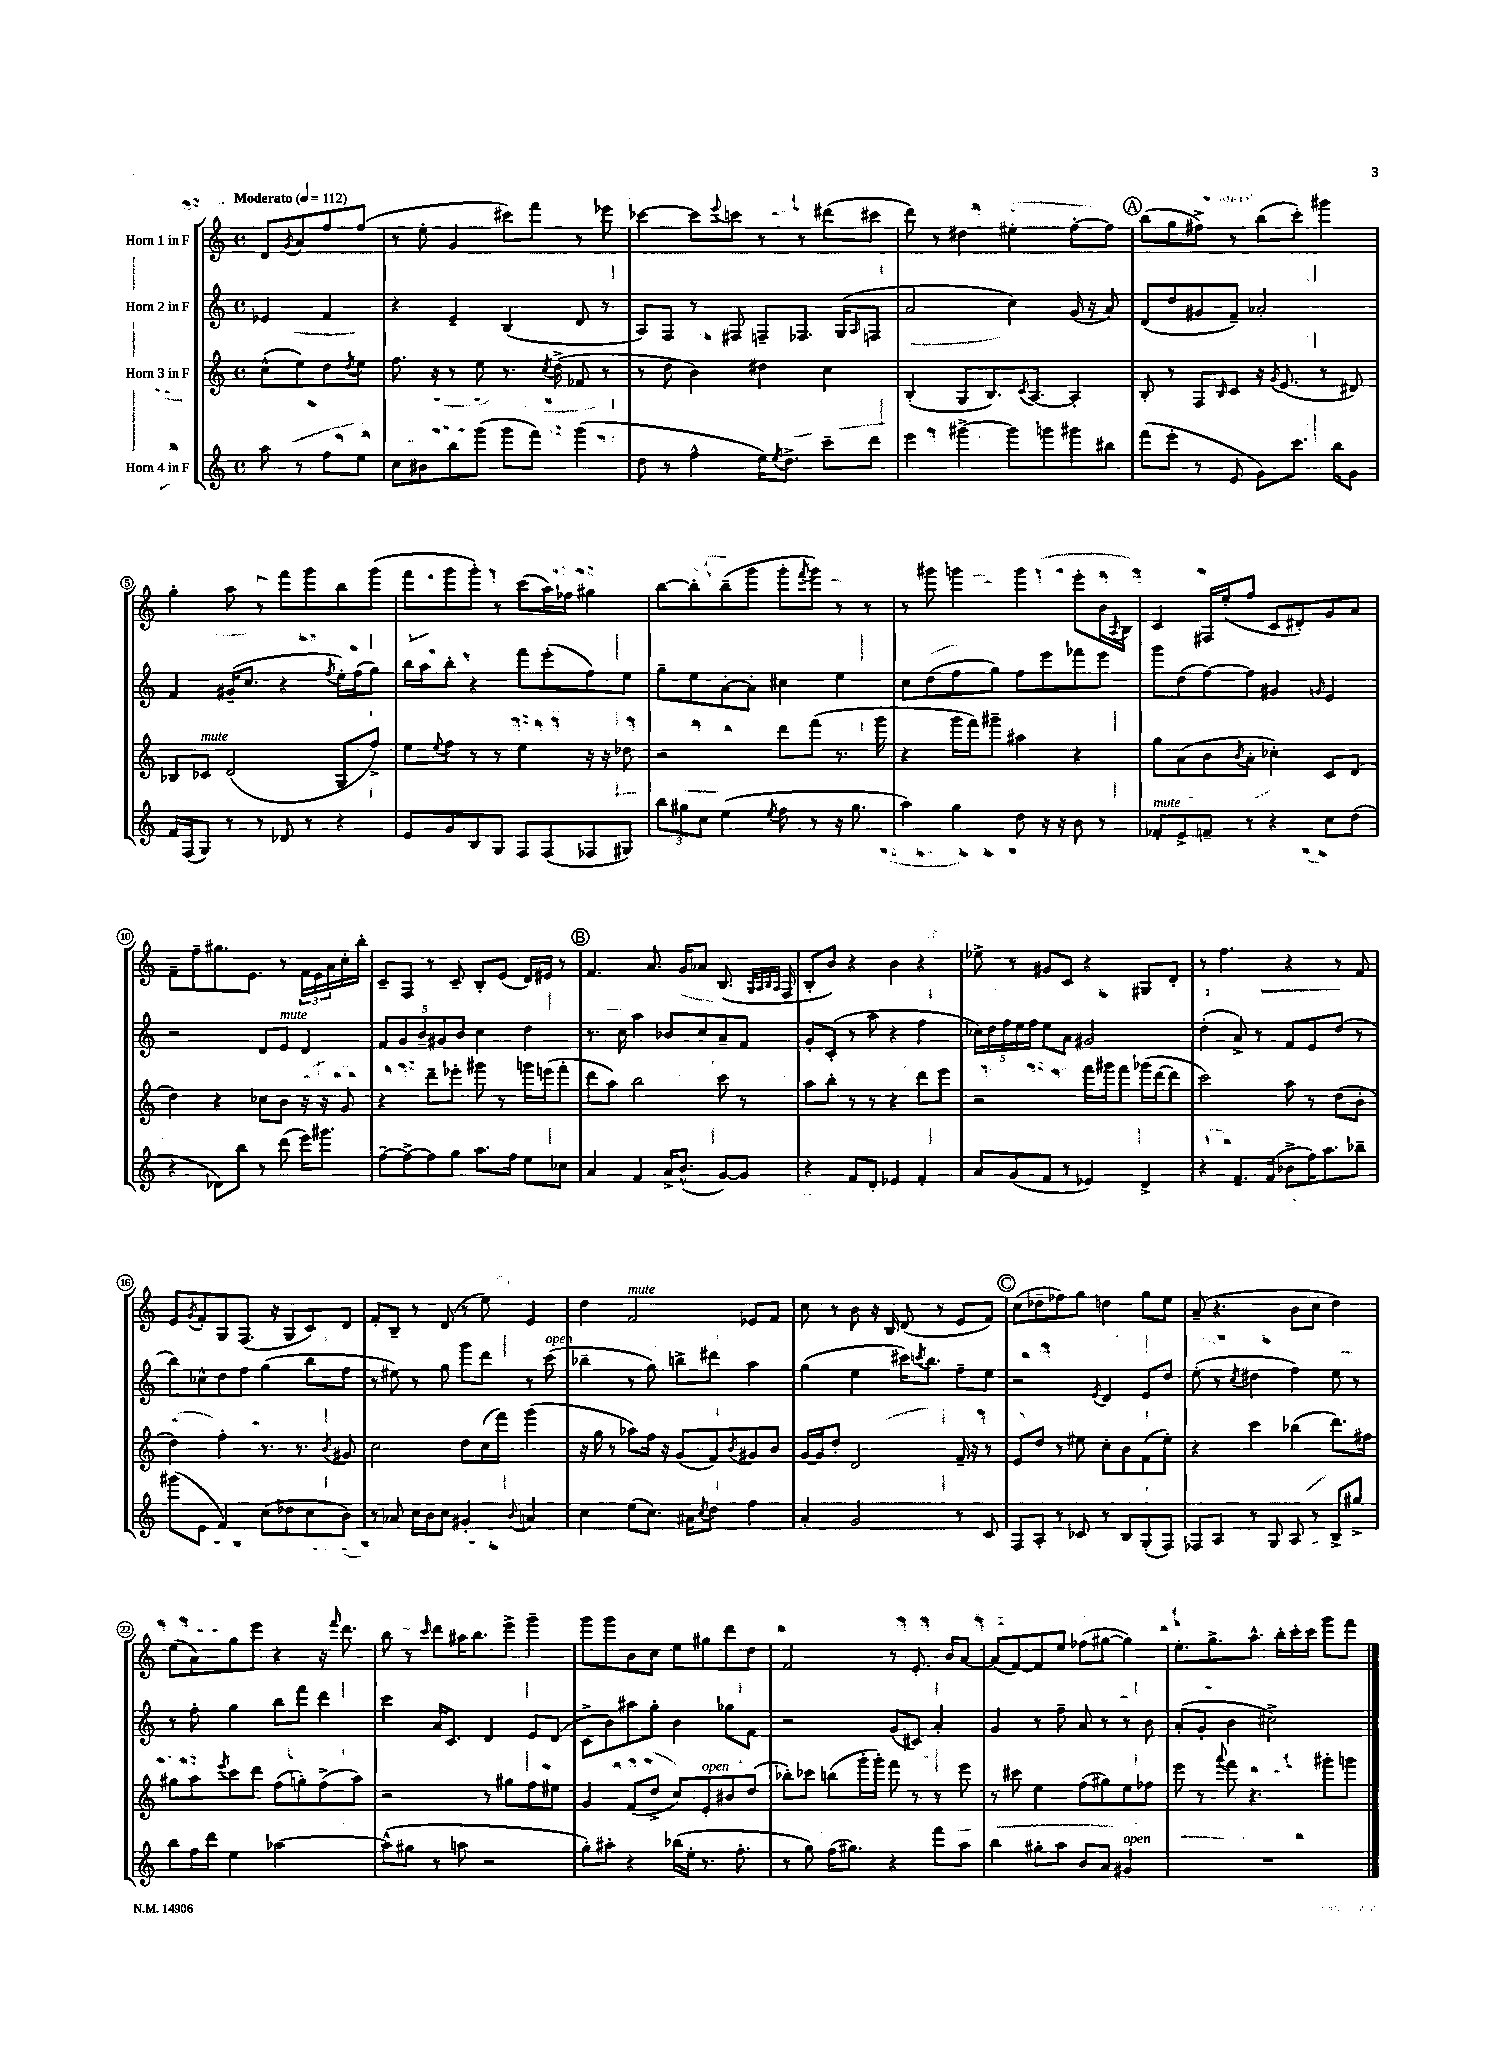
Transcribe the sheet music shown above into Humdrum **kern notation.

**kern	**kern	**kern	**kern
*staff4	*staff3	*staff2	*staff1
*clefG2	*clefG2	*clefG2	*clefG2
*k[]	*k[]	*k[]	*k[]
*M4/4	*M4/4	*M4/4	*M4/4
*met(c)	*met(c)	*met(c)	*met(c)
*MM112	*MM112	*MM112	*MM112
8aa	(8cc^^	4e-	8d
.	.	.	8qg
8r	8ee)	.	8a
8ff	8dd	4f	8ff
.	8qdd	.	.
8ee	8ee	.	(8ff
=	=	=	=
8cc	8.ff	4r	8r
8b#	.	.	8ee'
.	16r	.	.
8bb	8r	4e~	4g
(8ggg	8ee	.	.
8ggg	8.r	(4B	8ccc#)
8fff)	.	.	8fff
.	8qcc	.	.
.	(16dd^	.	.
(4ggg	8f-	8d	8r
.	8r	8r	8eee-
=	=	=	=
8dd	8r	8A)	[4ccc-
8r	8dd	8F	.
4ff^^	4b)	8r	8ccc-]
.	.	.	8qqeee
.	.	8F#	8ccc
16ee)	4dd#	8F~	8r
8qee	.	.	.
8.dd^	.	.	.
.	.	8.F-	8r
8ccc~	4cc	.	(8ddd#
.	.	(16G	.
.	.	16qqA	.
8ddd	.	8F	8ccc#
=	=	=	=
4eee	(4B'	2a	8ddd)
.	.	.	8r
[4ggg#^	8G	.	4dd#
.	8.B)	.	.
8ggg#]	.	4cc)	4ee#'
.	8qc	.	.
.	[8.A	.	.
8ggg	.	.	.
8ggg#	4A']	(16g	[8ff'
.	.	16r	.
8bb#	.	8a)	8ff]
=	=	=	=
(8fff	8B'	(8d	(8bb
8eee'	8r	8dd	8gg
8r	8F	8g#	8ff#^)
.	16qqB	.	.
8e	8c	8f~)	8r
8g)	16r	2a-'	(8bb
.	8qg	.	.
.	(8.e	.	.
8.ccc	.	.	8ccc')
.	8r	.	4ggg#
16bb	.	.	.
8g	8d#)	.	.
=	=	=	=
16f	8B-	4f	4gg'
(16F	.	.	.
8G)	8c-	.	.
8r	(2d	(16g#~	8aa
.	.	8.cc	.
8r	.	.	8r
8d-	.	4r	8fff
8r	.	.	8ggg
.	.	8qff	.
4r	8G	16ee')	8bb
.	.	(16ff	.
.	8ff^)	8gg)	(8ggg
=	=	=	=
8e	8ee	16bb	8fff
.	.	16aa	.
.	8qqee	.	.
8g	8ff	8bb'	8ggg
8B	8r	4r	8ggg')
8G	8r	.	8r
8F	4ee	8fff	(8ccc
(8F	.	(8eee'	16aa)
.	.	.	16ff-
8F-	16r	8ff)	4gg#
.	16r	.	.
8G#)	8dd-	8ee	.
=	=	=	=
12bb	2r	8gg~	[8bb
12gg#	.	.	.
.	.	8ee	8bb']
12cc	.	.	.
(4ee	.	[8a'	(8bb~
.	.	8a']	8ggg
8qee	.	.	.
8ff	8ddd	4cc#	8ggg'
.	.	.	8qfff
8r	(8fff	.	8ggg)
16r	8.r	4ee	8r
8.gg#	.	.	.
.	.	.	8r
.	16ggg	.	.
=	=	=	=
4aa)	4r	8cc	8r
.	.	(8dd	8ggg#
4gg	16ggg	8ff	4ggg
.	16fff)	.	.
.	8ggg#~	8gg)	.
8dd	4aa#	8ff	4ggg
16r	.	8eee	.
16r	.	.	.
8b	4r	8fff-	8eee'
8r	.	8eee	16b
.	.	.	8qA
.	.	.	16B
=	=	=	=
8f-'	8gg	8ggg	4c
8e^	(8a	(8dd	.
8f~	8b	[8ff)	16F#
.	.	.	(16ee'
.	8qb	.	.
8r	8a'	8ff]	8ff
4r	4cc-')	4g#	8c
.	.	.	8d#')
.	.	16qqg	.
8cc	8c	4e	8g
(8dd	(8d	.	8a
=	=	=	=
4r	4dd)	2r	8f~
.	.	.	8ff~
8d-)	4r	.	8.gg#
8bb	.	.	.
.	.	.	8.e
8r	8cc-	8d	.
(8ddd	8b	8e	8r
16eee)	16r	4d	24f
.	.	.	24e
8.ggg#	16r	.	.
.	.	.	24a
.	8g	.	16cc'
.	.	.	16bb'
=	=	=	=
[8ff~	4r	10f	8c~
.	.	10g	.
8ff^_	.	.	8F
.	.	10b~	.
8ff]	8ddd~	.	8r
.	.	10g#	.
8gg	8eee-'	.	8c~
.	.	10b	.
8.aa	8ggg#	4cc	8B'
.	8r	.	(8e
16ff	.	.	.
8ee	16ggg	4dd	16d)
.	(16eee	.	16e#
8cc-	8fff'	.	8r
=	=	=	=
4a	8ddd	8.r	4.f
.	8aa)	.	.
.	.	16cc	.
4f	2bb	4aa	.
.	.	.	8.a
16a^	.	8b-	.
(8.b^^	.	.	16g
.	.	8cc	8a-
[8g)	8ccc	8a~	(8.B
8g]	8r	8f	.
.	.	.	32qqG
.	.	.	32qqA
.	.	.	32qqB
.	.	.	32qqA
.	.	.	16F
=	=	=	=
4r	8aa	8g'	8B'
.	8bb'	(8c'	8b)
8f	8r	8r	4r
8d'	8r	8aa	.
4e-	4r	4r	4b
4f'	8ddd	4ff	4r
.	8eee	.	.
=	=	=	=
8a	2r	20cc-)	8ee-^
.	.	20dd	.
.	.	20ff	.
(8g	.	.	8r
.	.	20ee	.
.	.	20ff	.
8f	.	8ee	8g#
8r	.	8a	8c
4e-)	16fff	2g#	4r
.	16ggg#	.	.
.	8fff	.	.
4d^	(16ggg-	.	8G#
.	[16ddd	.	.
.	8ddd]	.	8d'
=	=	=	=
4r	2ccc)	(4dd'	8r
.	.	.	4.ff
8.f~	.	8a^)	.
.	.	8r	.
(16f	.	.	.
8b-^	8aa	8f	4r
16ff)	8r	8e	.
8.aa	.	.	.
.	(8dd	(8dd	8r
8bb-~	8b'	8r	8f
=	=	=	=
(8ggg#	4dd)	8bb)	8e
.	.	.	8qg
8e	.	8cc-^^	8f'
4f)	4ff'	8dd	8G
.	.	8ff	(8.F
(8cc	8.r	(4gg	.
.	.	.	16r
8dd-	.	.	8G
.	8.r	.	.
8cc	.	8bb	8c)
.	8qb	.	.
8b)	8g#	8ff	8d
=	=	=	=
8r	2cc	8r	8f'
8a-	.	8ee#)	8B~
16cc	.	8r	8r
16b	.	.	.
8cc	.	8gg	(8d
4g#'	8dd	8ggg	8r
.	(16cc	8ddd	8ee)
.	16fff)	.	.
8qqb	.	.	.
4a	(4ggg	8r	4e
.	.	(8ccc	.
=	=	=	=
4cc	16r	4bb-~	4dd
.	16gg	.	.
.	8r	.	.
(8ee	8aa-)	8r	2f
8.cc)	16ff	8gg)	.
.	16r	.	.
.	(8g	8bb^	.
16a#	.	.	.
8qcc	.	.	.
8dd	8f)	8ddd#	.
.	8qb	.	.
4ff	8g#	4aa	8e-
.	8b	.	8f
=	=	=	=
4a'	[16g	(4gg	8cc
.	16g]	.	.
.	8dd'	.	8r
2g	2d	4ee	8b
.	.	.	16r
.	.	.	16B
.	.	16ccc#)	(8d
.	.	8qccc	.
.	.	8.bb	.
.	.	.	8r
8r	16f~	8ff~	8e
.	16r	.	.
8c	8r	8ee	8f)
=	=	=	=
8F	8e	2r	(8cc
8A'	8dd	.	8dd-~
8r	8r	.	8ff-)
8c-	8ee#	.	8gg
.	.	8qe	.
8r	8cc'	4d	4dd
8B	8b	.	.
(8G'	(8f	8e	8gg
8F)	8ee#')	8dd	8ee
=	=	=	=
8F-	4r	(8ee'	(8a~
8A	.	8r	4.r
.	.	8qcc	.
8r	4ccc	4dd#	.
8G	.	.	.
8A	(4bb-	4ff)	8b
8r	.	.	8cc
8B^	8.ddd)	8ee	4dd)
8gg#^	.	8r	.
.	16ff#	.	.
=	=	=	=
8bb	8gg#	8r	(8ee
16ff	8aa	8ff'	8a)
16ddd	.	.	.
.	8qeee	.	.
4ee	8ccc	4gg	8gg
.	8ddd	.	8eee
[2aa-	(8ff	8bb	4r
.	8gg')	8fff	.
.	(8ff^	4ddd	16r
.	.	.	16qqfff
.	.	.	8.ddd
.	8aa)	.	.
=	=	=	=
(8aa-^^]	2r	4ccc	8bb
8gg#	.	.	8r
.	.	.	16qqccc
8r	.	16a	8ddd
.	.	8.c	.
8aa	.	.	16aa#
.	.	.	8.bb
2r	8r	4d	.
.	8gg#	.	8eee^
.	8ff	8e	4ggg~
.	8ee#	(8d	.
=	=	=	=
8gg')	4g	8c^	8ggg
8aa#'	.	8b)	8ggg
4r	(8f	8aa#	8b
.	8dd^	8gg'	8cc
(16bb-	8cc)	4b	8ee
16ee'	.	.	.
8.r	8e'	.	8gg#
.	8b#	8gg-	8ddd
8.ff'	.	.	.
.	(8dd	8f	8dd
=	=	=	=
8r	8bb-')	2r	2f
8gg)	8ccc-	.	.
(16ff	(8bb	.	.
8.gg#)	.	.	.
.	16ggg'	.	.
.	16ggg')	.	.
4r	8fff	(8g	8r
.	8r	8c#)	8.e'
8fff	8r	4a'	.
.	.	.	16b
8aa	8eee	.	[8a
=	=	=	=
4bb	8r	4g	(8a]
.	8ccc#	.	[8f)
8gg#'	4ee	8r	8f]
8aa	.	8ff~	8ee
8b	(8ff	8a	(8ff-
8a	8gg#)	8r	[8gg#
4g#	8ee	8r	4gg#])
.	8ff-	8b	.
=	=	=	=
1r	8eee	(8a'	8.ee'
.	8r	8g'	.
.	.	.	8.gg^
.	8qqaaa	.	.
.	8fff	4b	.
.	4.r	.	8.aa^^
.	.	2cc#^)	.
.	.	.	16bb'
.	.	.	16ccc'
.	.	.	16ccc
.	8ggg#'	.	8ggg
.	8ggg	.	8fff
==	==	==	==
*-	*-	*-	*-
